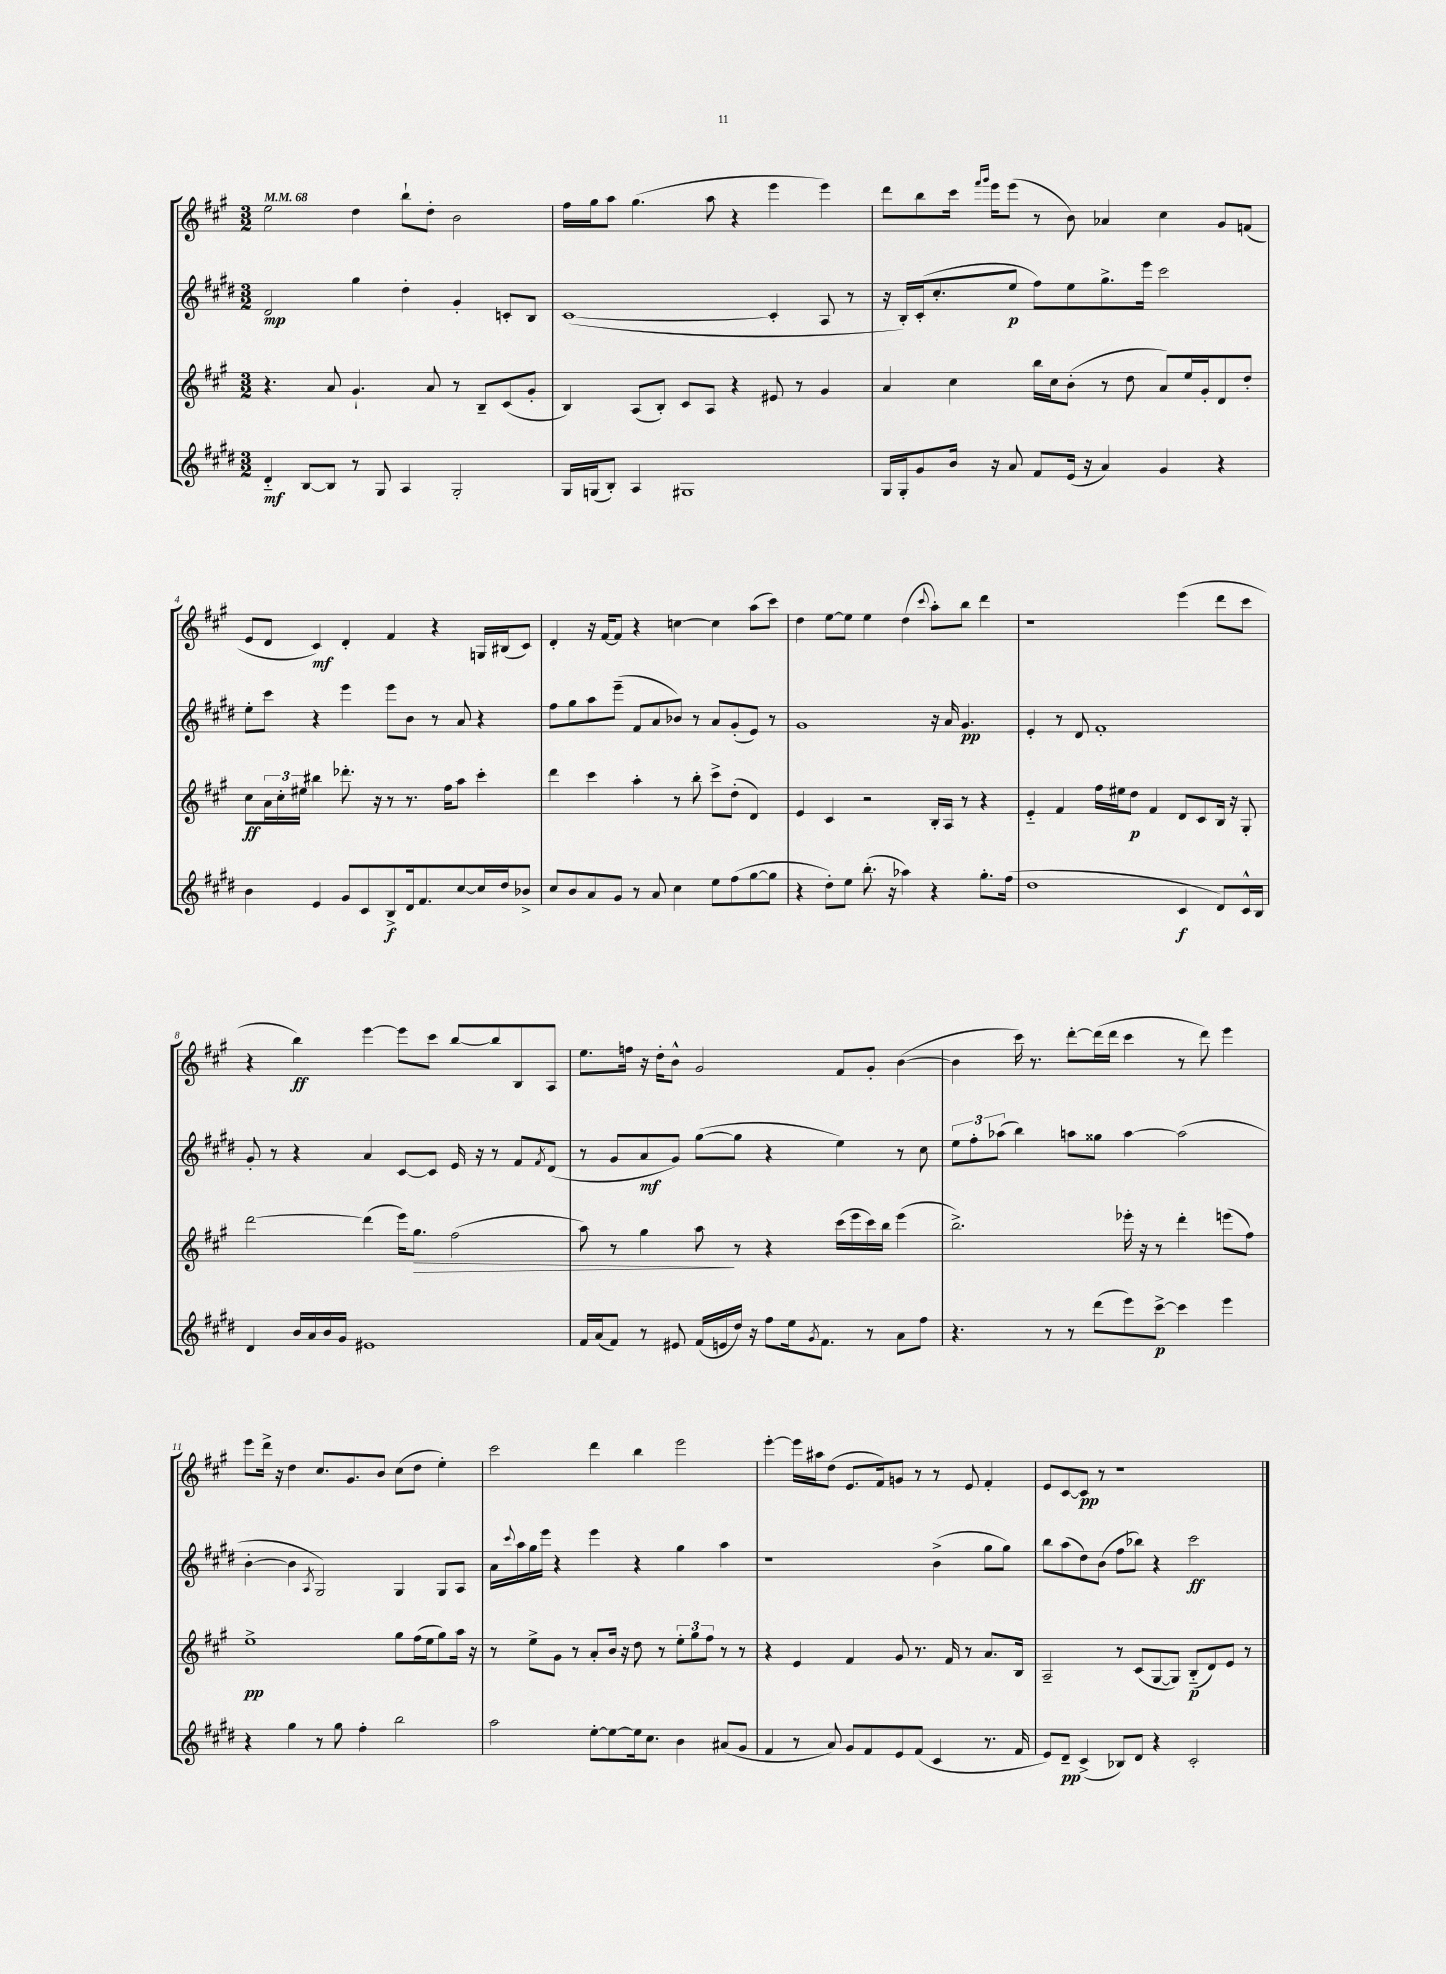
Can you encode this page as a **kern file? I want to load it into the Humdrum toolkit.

**kern	**dynam	**kern	**dynam	**kern	**dynam	**kern	**dynam
*part4	*part4	*part3	*part3	*part2	*part2	*part1	*part1
*staff4	*staff4	*staff3	*staff3	*staff2	*staff2	*staff1	*staff1
*clefG2	*	*clefG2	*	*clefG2	*	*clefG2	*
*k[f#c#g#d#]	*	*k[f#c#g#]	*	*k[f#c#g#d#]	*	*k[f#c#g#]	*
*M3/2	*	*M3/2	*	*M3/2	*	*M3/2	*
*MM68	*	*MM68	*	*MM68	*	*MM68	*
=1	=1	=1	=1	=1	=1	=1	=1
4d#/	mf	4.r	.	2d#/	mp	2ee\	.
[8B/L	.	.	.	.	.	.	.
8B/J]	.	8a/	.	.	.	.	.
8r	.	4.g#`/	.	4gg#\	.	4dd\	.
8G#/	.	.	.	.	.	.	.
4A/	.	.	.	4dd#'\	.	8bb`\L	.
.	.	8a/	.	.	.	8dd'\J	.
2G#'/	.	8r	.	4g#'/	.	2b\	.
.	.	8B~/L	.	.	.	.	.
.	.	(8c#/	.	8cn'/L	.	.	.
.	.	8g#'/J	.	8B/J	.	.	.
=2	=2	=2	=2	=2	=2	=2	=2
16G#/LL	.	4B/)	.	([1c#	.	16ff#\LL	.
(16Gn/J	.	.	.	.	.	16gg#\J	.
8B'/J)	.	.	.	.	.	8aa\J	.
4A/	.	(8A/L	.	.	.	(4.gg#\	.
.	.	8B'/J)	.	.	.	.	.
1G#X	.	8c#/L	.	.	.	.	.
.	.	8A/J	.	.	.	8aa\	.
.	.	4r	.	.	.	4r	.
.	.	8e#X/	.	4c#'/]	.	4eee\	.
.	.	8r	.	.	.	.	.
.	.	4g#/	.	8A/	.	4eee\)	.
.	.	.	.	8r	.	.	.
=3	=3	=3	=3	=3	=3	=3	=3
16G#/LL	.	4a/	.	16r	.	8ddd\L	.
16G#'/J	.	.	.	16B'/LL)	.	.	.
8g#/	.	.	.	(16c#'/J	.	8bb\	.
.	.	.	.	8.cc#'/	.	.	.
16b/Jk	.	4cc#\	.	.	.	16ccc#\Jk	.
.	.	.	.	.	.	16qqfff#/LL	.
.	.	.	.	.	.	16qqggg#/JJ	.
16r	.	.	.	.	.	16eee\KL	.
8a/	.	.	.	8ee/J	p	(8eee\J	.
8f#/L	.	16bb\LL	.	8ff#\L)	.	8r	.
.	.	16cc#\J	.	.	.	.	.
(16e/Jk	.	(8b'\J	.	8ee\	.	8b\)	.
16r	.	.	.	.	.	.	.
4a/)	.	8r	.	8.gg#^\	.	4a-X/	.
.	.	8dd\	.	.	.	.	.
.	.	.	.	16eee\Jk	.	.	.
4g#/	.	8a/L)	.	2ccc#\	.	4cc#\	.
.	.	16ee/L	.	.	.	.	.
.	.	16g#'/J	.	.	.	.	.
4r	.	8d/	.	.	.	8g#/L	.
.	.	8dd'/J	.	.	.	(8fn/J	.
!!LO:LB:g=z
=4	=4	=4	=4	=4	=4	=4	=4
4b\	.	8cc#\L	ff	8ee'\L	.	8e/L	.
.	.	24a\L	.	8ccc#\J	.	8d/J	.
.	.	24cc#'\	.	.	.	.	.
.	.	24ee#X\JJ	.	.	.	.	.
4e/	.	4bb#X\	.	4r	.	4c#/)	mf
8g#/L	.	8.ddd-X'\	.	4eee\	.	4d'/	.
8c#/	.	.	.	.	.	.	.
.	.	16r	.	.	.	.	.
8B^/	f	8r	.	8eee\L	.	4f#/	.
16d#/k	.	8.r	.	8b\J	.	.	.
8.f#/	.	.	.	.	.	.	.
.	.	.	.	8r	.	4r	.
.	.	16ff#\KL	.	.	.	.	.
[8cc#/	.	8aa\J	.	8a/	.	.	.
16cc#/L]	.	4ccc#'\	.	4r	.	16Gn/LL	.
16dd#/J	.	.	.	.	.	(16B#X/J	.
8b-X^/J	.	.	.	.	.	8c#/J)	.
=5	=5	=5	=5	=5	=5	=5	=5
8cc#/L	.	4ddd\	.	8ff#\L	.	4d'/	.
8b/	.	.	.	8gg#\	.	.	.
8a/	.	4ccc#\	.	8aa\	.	16r	.
.	.	.	.	.	.	[16f#/KL	.
8g#/J	.	.	.	(8eee~\J	.	8f#/J]	.
8r	.	4aa'\	.	8f#/L	.	4r	.
8a/	.	.	.	8a/	.	.	.
4cc#\	.	8r	.	8b-X/J)	.	[4ccn\	.
.	.	8bb'\	.	8r	.	.	.
8ee\L	.	8ccc#^\L	.	8a/L	.	4cc\]	.
(8ff#\	.	(8dd'\J	.	(8g#'/	.	.	.
[8gg#\	.	4d/)	.	8e/J)	.	(8aa\L	.
8gg#\J]	.	.	.	8r	.	8ccc#\J)	.
=6	=6	=6	=6	=6	=6	=6	=6
4r	.	4e/	.	1g#	.	4dd\	.
8dd#'\L)	.	4c#/	.	.	.	[8ee\L	.
8ee\J	.	.	.	.	.	8ee\J]	.
(8.bb'\	.	2r	.	.	.	4ee\	.
16r	.	.	.	.	.	.	.
4aa-X\)	.	.	.	.	.	(4dd\	.
.	.	.	.	.	.	8qqccc#/	.
4r	.	16B'/LL	.	16r	.	8aa'\L)	.
.	.	16A/JJ	.	16a/	.	.	.
.	.	8r	.	4.g#/	pp	8bb\J	.
8.gg#'\L	.	4r	.	.	.	4ddd\	.
(16ff#\Jk	.	.	.	.	.	.	.
=7	=7	=7	=7	=7	=7	=7	=7
1dd#	.	4e/	.	4e'/	.	1r	.
.	.	4f#/	.	8r	.	.	.
.	.	.	.	8d#/	.	.	.
.	.	16ff#\LL	.	1f#'	.	.	.
.	.	16ee#X\J	.	.	.	.	.
.	.	8dd\J	p	.	.	.	.
.	.	4f#/	.	.	.	.	.
4c#/	f	8d/L	.	.	.	(4eee\	.
.	.	8c#/	.	.	.	.	.
8d#/L)	.	16B/Jk	.	.	.	8ddd\L	.
.	.	16r	.	.	.	.	.
16c#^^/L	.	8G#'/	.	.	.	8ccc#\J	.
16B/JJ	.	.	.	.	.	.	.
!!LO:LB:g=z
=8	=8	=8	=8	=8	=8	=8	=8
4d#/	.	[2ddd\	.	8g#'/	.	4r	.
.	.	.	.	8r	.	.	.
16b/LL	.	.	.	4r	.	4bb\)	ff
16a/	.	.	.	.	.	.	.
16b/	.	.	.	.	.	.	.
16g#/JJ	.	.	.	.	.	.	.
1e#X	.	(4ddd\]	.	4a/	.	[4eee\	.
.	.	16eee\KL)	.	[8c#/L	.	8eee\L]	.
!	!	!	!LO:HP:b	!	!	!	!
.	.	8.gg#\J	>	.	.	.	.
.	.	.	.	8c#/J]	.	8ccc#\J	.
.	.	(2ff#\	.	16e/	.	[8bb/L	.
.	.	.	.	16r	.	.	.
.	.	.	.	8r	.	8bb/]	.
.	.	.	.	8f#/L	.	8B/	.
.	.	.	.	8qf#/	.	.	.
.	.	.	.	(8d#/J	.	8A/J	.
=9	=9	=9	=9	=9	=9	=9	=9
16f#/LL	.	8aa\)	.	8r	.	8.ee\L	.
(16a/J	.	.	.	.	.	.	.
8f#/J)	.	8r	.	8g#/L	.	.	.
.	.	.	.	.	.	16ffn\Jk	.
8r	.	4gg#\	.	8a/	mf	16r	.
.	.	.	.	.	.	16dd'\KL	.
8e#X/	.	.	.	8g#/J)	.	8b^^\J	.
(16f#/LL	.	8aa\	.	([8gg#\L	.	2g#/	.
16en/	.	.	.	.	.	.	.
16dd#/JJ)	.	8r	]	8gg#\J]	.	.	.
16r	.	.	.	.	.	.	.
8ff#\L	.	4r	.	4r	.	.	.
16ee\k	.	.	.	.	.	.	.
8qg#/	.	.	.	.	.	.	.
8.f#\J	.	.	.	.	.	.	.
.	.	(16ccc#\LL	.	4ee\)	.	8f#/L	.
.	.	16eee\	.	.	.	.	.
8r	.	16ccc#\)	.	.	.	8g#'/J	.
.	.	16bb\JJ	.	.	.	.	.
8a\L	.	(4eee\	.	8r	.	([4b\	.
8ff#\J	.	.	.	8cc#\	.	.	.
=10	=10	=10	=10	=10	=10	=10	=10
4.r	.	2.bb^\)	.	12ee\L	.	4b\]	.
.	.	.	.	12ff#'\	.	.	.
.	.	.	.	(12aa-X\J	.	.	.
.	.	.	.	4bb\)	.	16ccc#\)	.
.	.	.	.	.	.	8.r	.
8r	.	.	.	.	.	.	.
8r	.	.	.	8aan\L	.	[8ddd'\L	.
(8ddd#\L	.	.	.	8gg##X\J	.	(16ddd\L]	.
.	.	.	.	.	.	16ddd\JJ	.
8eee\)	.	16eee-X'\	.	[4aa\	.	4ccc#\	.
.	.	16r	.	.	.	.	.
[8ccc#^\J	p	8r	.	.	.	.	.
4ccc#\]	.	4ddd'\	.	(2aa\]	.	8r	.
.	.	.	.	.	.	8ddd\)	.
4eee\	.	(8eeen\L	.	.	.	4eee\	.
.	.	8ff#\J)	.	.	.	.	.
!!LO:LB:g=z
=11	=11	=11	=11	=11	=11	=11	=11
4r	.	1ee^	pp	[4b'\	.	8eee\L	.
.	.	.	.	.	.	16ddd^\Jk	.
.	.	.	.	.	.	16r	.
4gg#\	.	.	.	4b\]	.	4dd\	.
.	.	.	.	8qA/	.	.	.
8r	.	.	.	2G#/)	.	8.cc#/L	.
8gg#\	.	.	.	.	.	.	.
.	.	.	.	.	.	8.g#/	.
4ff#'\	.	.	.	.	.	.	.
.	.	.	.	.	.	8b/J	.
2bb\	.	8gg#\L	.	4G#/	.	(8cc#\L	.
.	.	(16ff#\L	.	.	.	8dd\J	.
.	.	16ee\J	.	.	.	.	.
.	.	8gg#\)	.	8G#/L	.	4ee'\)	.
.	.	16aa\Jk	.	8A/J	.	.	.
.	.	16r	.	.	.	.	.
=12	=12	=12	=12	=12	=12	=12	=12
2aa\	.	8r	.	16a\LL	.	2ccc#\	.
.	.	.	.	8qqccc#/	.	.	.
.	.	.	.	16aa\	.	.	.
.	.	8ee^\L	.	16gg#\	.	.	.
.	.	.	.	16eee\JJ	.	.	.
.	.	8g#\J	.	4r	.	.	.
.	.	8r	.	.	.	.	.
[8ee'\L	.	8a'/L	.	4eee\	.	4ddd\	.
8ee\_	.	16b/Jk	.	.	.	.	.
.	.	16r	.	.	.	.	.
16ee\k]	.	8dd\	.	4r	.	4bb\	.
8.cc#\J	.	.	.	.	.	.	.
.	.	8r	.	.	.	.	.
4b\	.	12ee'\L	.	4gg#\	.	2eee\	.
.	.	12gg#\	.	.	.	.	.
.	.	12ff#\J	.	.	.	.	.
(8a#X/L	.	8r	.	4aa\	.	.	.
8g#/J	.	8r	.	.	.	.	.
=13	=13	=13	=13	=13	=13	=13	=13
4f#/	.	4r	.	1r	.	[4eee'\	.
8r	.	4e/	.	.	.	16eee\LL]	.
.	.	.	.	.	.	16aa#X\J	.
8a/)	.	.	.	.	.	(8dd\J	.
8g#/L	.	4f#/	.	.	.	8.e/L	.
8f#/	.	.	.	.	.	.	.
.	.	.	.	.	.	16f#/k)	.
8e/	.	8g#/	.	.	.	8gn/J	.
(8f#/J	.	8.r	.	.	.	8r	.
4c#/	.	.	.	(4b^\	.	8r	.
.	.	16f#/	.	.	.	.	.
.	.	8r	.	.	.	8e/	.
8.r	.	8.a/L	.	8gg#\L	.	4f#'/	.
.	.	.	.	8gg#\J)	.	.	.
16f#/	.	16B/Jk	.	.	.	.	.
=14	=14	=14	=14	=14	=14	=14	=14
8e/L)	.	2A~/	.	8bb\L	.	8e/L	.
8d#~/J	pp	.	.	(8aa\	.	[8c#/	.
(4c#^/	.	.	.	8dd#\)	.	8c#/J]	pp
.	.	.	.	(8b\J	.	8r	.
8B-X/L)	.	8r	.	8ff#\L	.	1r	.
8d#/J	.	(8c#/L	.	8bb-X\J)	.	.	.
4r	.	[8G#/	.	4r	.	.	.
.	.	8G#/J])	.	.	.	.	.
2c#'/	.	(8B/L	p	2ccc#\	ff	.	.
.	.	8d/)	.	.	.	.	.
.	.	8e/J	.	.	.	.	.
.	.	8r	.	.	.	.	.
==	==	==	==	==	==	==	==
*-	*-	*-	*-	*-	*-	*-	*-
